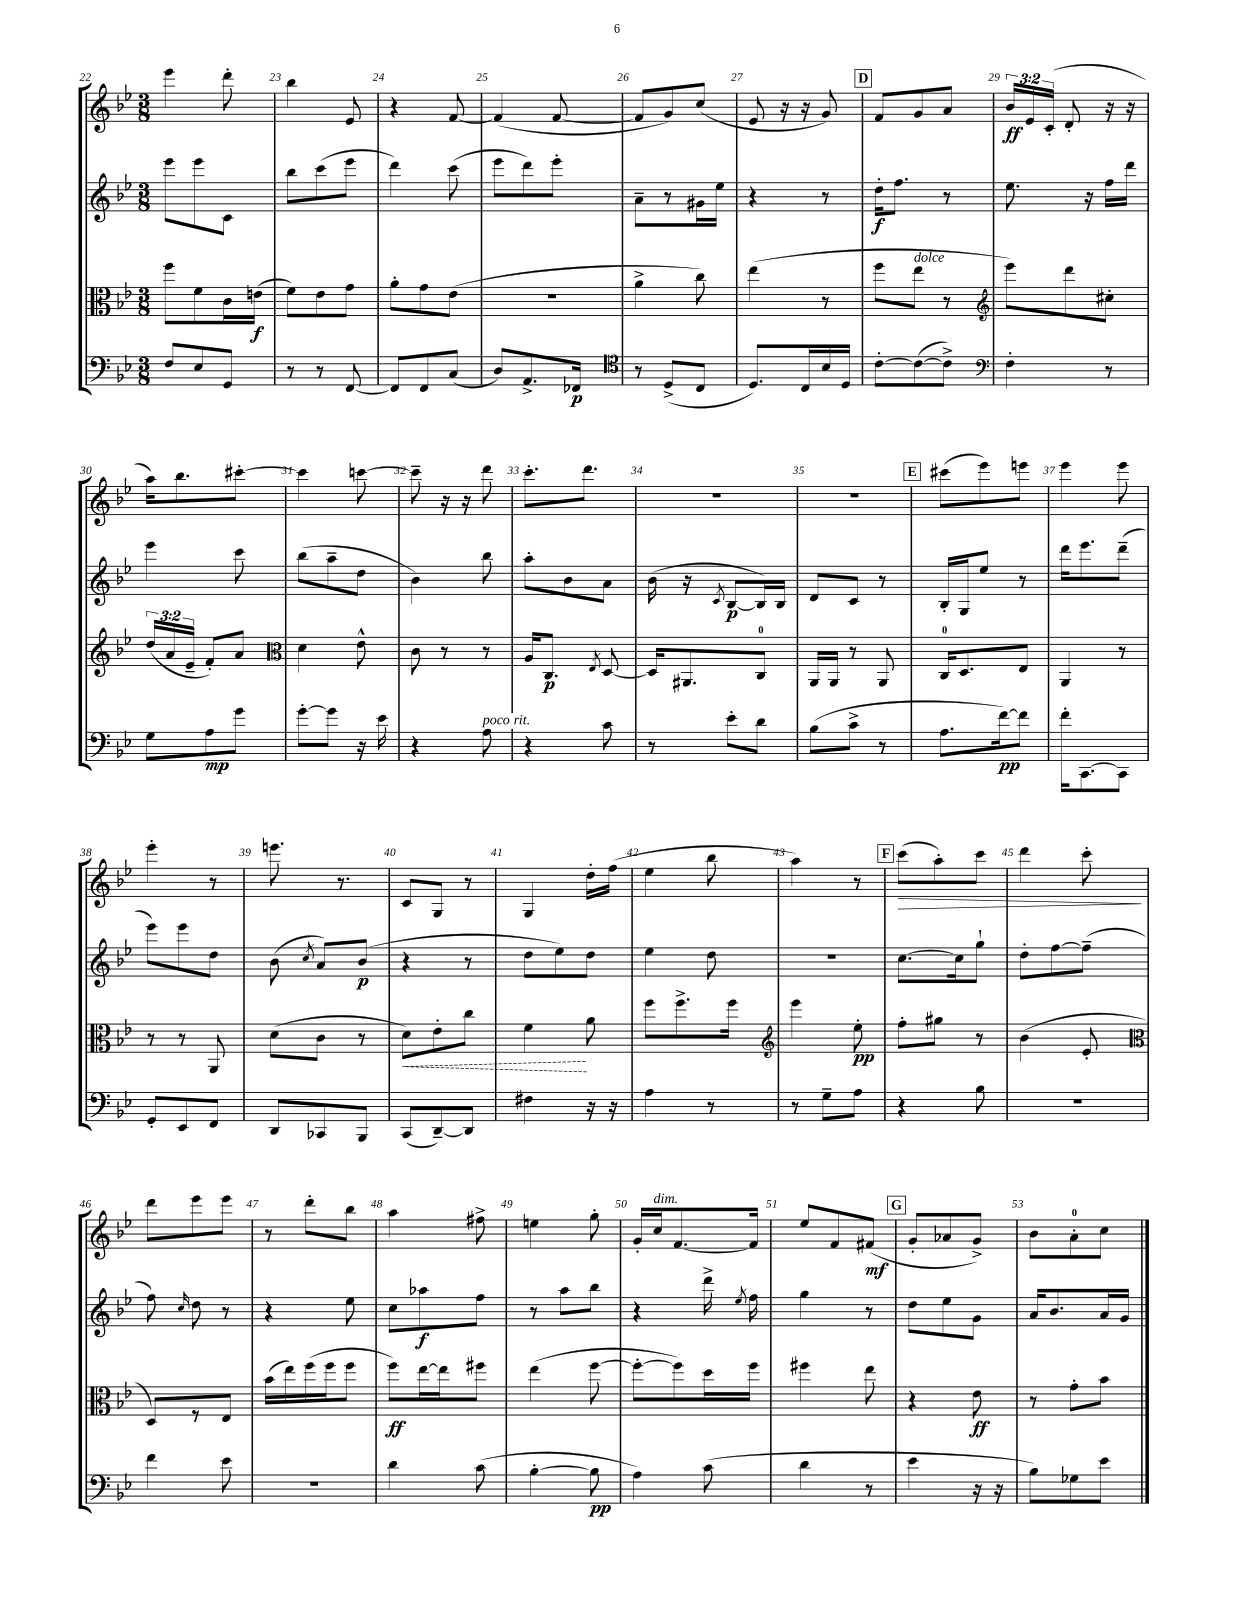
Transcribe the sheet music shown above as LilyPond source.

<<
\new StaffGroup <<
\new Staff = "s0" {
    \clef treble \key bes \major \numericTimeSignature \time 3/8 \override Staff.TupletNumber.text = #tuplet-number::calc-fraction-text
    \autoBeamOff ees'''4 d'''8-. |
    bes''4 ees'8 |
    r4 f'8~ |
    f'4( f'8~ |
    f'8[ g'8) c''8]( |
    ees'8 r16 r16 g'8) |
    \mark \markup { \box "D" } f'8[ g'8 a'8] |
    \tuplet 3/2 { bes'16[\ff ees'16 c'16]-.( } d'8-. r16 r16 |
    a''16[) bes''8. cis'''8]~-. |
    cis'''4 c'''8~ |
    c'''8-- r16 r16 d'''8 |
    c'''8.[-. d'''8.] |
    R4. |
    R4. |
    \mark \markup { \box "E" } cis'''8[( ees'''8) e'''8] |
    ees'''4 ees'''8 |
    ees'''4-. r8 |
    e'''8. r8. |
    c'8[ g8] r8 |
    g4 d''16[-. f''16]( |
    ees''4 bes''8 |
    a''4) r8 |
    \mark \markup { \box "F" } c'''8[\>( a''8-.) c'''8] |
    d'''4 c'''8-.\! |
    d'''8[ ees'''8 ees'''8] |
    r8 d'''8[-. bes''8] |
    a''4 fis''8-> |
    e''4 g''8-. |
    g'16[-. c''16^\markup { \italic "dim." } f'8.~ f'16] |
    ees''8[ f'8 fis'8]\mf( |
    \mark \markup { \box "G" } g'8[-. aes'8 g'8]->) |
    bes'8[ a'8-0-. c''8] \bar "|." |
}
\new Staff = "s1" {
    \clef treble \key bes \major \numericTimeSignature \time 3/8
    \autoBeamOff ees'''8[ ees'''8 c'8] |
    bes''8[ c'''8( ees'''8] |
    d'''4) c'''8( |
    ees'''8[ d'''8) ees'''8]-. |
    a'8[-- r8 gis'16 ees''16] |
    r4 r8 |
    \mark \markup { \box "D" } d''16[-.\f f''8.] r8 |
    ees''8. r16 f''16[ d'''16] |
    ees'''4 c'''8 |
    bes''8[( a''8-- d''8] |
    bes'4) bes''8 |
    a''8[-. bes'8 a'8] |
    bes'16( r16 \acciaccatura { c'8 } bes8[~\p bes16) bes16] |
    d'8[ c'8] r8 |
    \mark \markup { \box "E" } bes16[-. g16 ees''8] r8 |
    d'''16[ ees'''8. d'''8]--( |
    ees'''8[) ees'''8 d''8] |
    bes'8( \acciaccatura { c''8 } a'8[) bes'8]\p( |
    r4 r8 |
    d''8[ ees''8) d''8] |
    ees''4 d''8 |
    R4. |
    \mark \markup { \box "F" } c''8.[~ c''16 g''8]-! |
    d''8[-. f''8~ f''8]--( |
    f''8) \grace { c''16 } d''8 r8 |
    r4 ees''8 |
    c''8[ aes''8\f f''8] |
    r8 a''8[ bes''8] |
    r4 d'''16-> \acciaccatura { ees''8 } f''16 |
    g''4 r8 |
    \mark \markup { \box "G" } d''8[ ees''8 g'8] |
    a'16[ bes'8. a'16 g'16] \bar "|." |
}
\new Staff = "s2" {
    \clef alto \key bes \major \numericTimeSignature \time 3/8 \override Staff.TupletNumber.text = #tuplet-number::calc-fraction-text
    \autoBeamOff f''8[ f'8 c'16 e'16]\f( |
    f'8[) ees'8 g'8] |
    a'8[-. g'8 ees'8]( |
    R4. |
    a'4-> c''8) |
    ees''4( r8 |
    \mark \markup { \box "D" } f''8[ ees''8]^\markup { \italic "dolce" } r8 |
    \clef treble ees'''8[) d'''8 cis''8]-. |
    \tuplet 3/2 { d''16[( a'16 ees'16]-- } f'8[-.) a'8] |
    \clef alto d'4 ees'8-^ |
    c'8 r8 r8 |
    a16[ c8.]\p \acciaccatura { ees8 } d8~ |
    d16[ ais,8. c8]-0 |
    a,16[ a,16] r8 a,8 |
    \mark \markup { \box "E" } c16[-0 d8. ees8] |
    a,4 r8 |
    r8 r8 a,8 |
    d'8[( c'8] r8 |
    \once \override Hairpin.style = #'dashed-line d'8[\<) ees'8-. c''8] |
    f'4\! a'8 |
    f''8[ f''8.-> f''16] |
    \clef treble ees'''4 ees''8-.\pp |
    \mark \markup { \box "F" } f''8[-. gis''8] r8 |
    bes'4( ees'8-. |
    \clef alto d8[) r8 ees8] |
    bes'16[( ees''16) f''16( f''16 f''8] |
    f''8[\ff) ees''16~ ees''16 fis''8] |
    ees''4( f''8~ |
    f''8[~-. f''8) d''16 f''16] |
    fis''4 ees''8 |
    \mark \markup { \box "G" } r4 ees'8\ff |
    r8 g'8[-. bes'8] \bar "|." |
}
\new Staff = "s3" {
    \clef bass \key bes \major \numericTimeSignature \time 3/8
    \autoBeamOff f8[ ees8 g,8] |
    r8 r8 f,8~ |
    f,8[ f,8 c8]( |
    d8[) a,8.-> fes,16]\p |
    \clef tenor r8 d8[->( c8] |
    d8.[) c16 bes16 d16] |
    \mark \markup { \box "D" } c'8[~-. c'8~( c'8]->) |
    \clef bass f4-. r8 |
    g8[ a8\mp g'8] |
    g'8[~-. g'8] r16 ees'16 |
    r4 a8^\markup { \italic "poco rit." } |
    r4 c'8 |
    r8 ees'8[-. d'8] |
    bes8[( c'8]-> r8 |
    \mark \markup { \box "E" } a8.[ f'16~\pp) f'8] |
    f'16[-. c,8.~ c,8] |
    g,8[-. ees,8 f,8] |
    d,8[ ces,8 bes,,8] |
    c,8[( d,8~--) d,8] |
    fis4 r16 r16 |
    a4 r8 |
    r8 g8[-- a8] |
    \mark \markup { \box "F" } r4 bes8 |
    R4. |
    f'4 ees'8 |
    R4. |
    d'4 c'8( |
    bes4~-. bes8\pp |
    a4) c'8( |
    d'4 r8 |
    \mark \markup { \box "G" } ees'4 r16 r16 |
    bes8[) ges8 ees'8] \bar "|." |
}
>>
>>
\layout { \context { \Score currentBarNumber = #22 \override BarNumber.break-visibility = ##(#f #t #t) barNumberVisibility = #all-bar-numbers-visible } }
